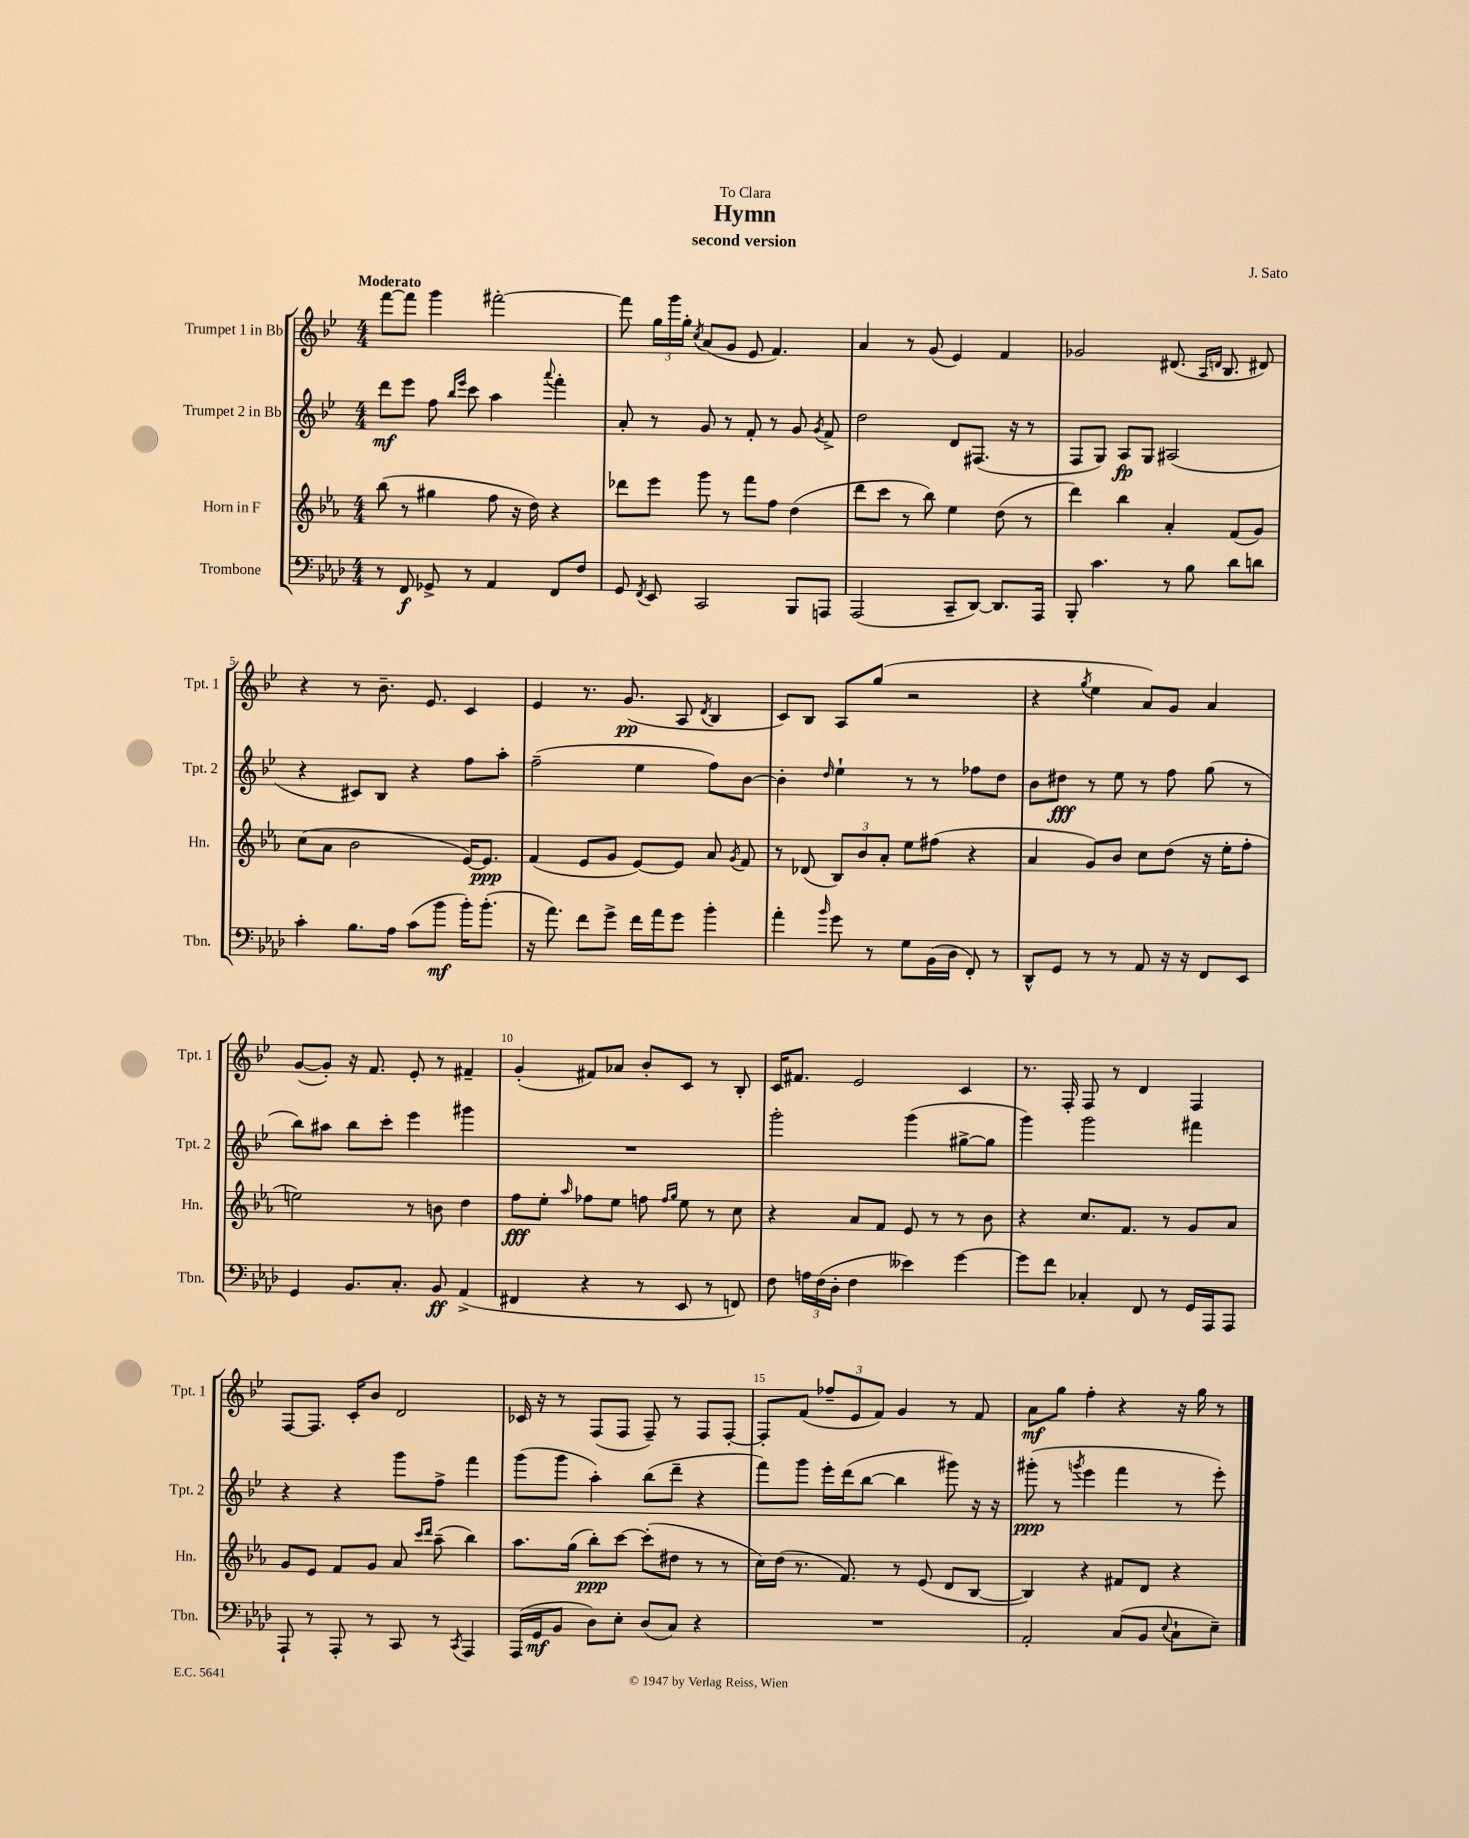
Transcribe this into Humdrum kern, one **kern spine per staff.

**kern	**kern	**kern	**kern
*staff4	*staff3	*staff2	*staff1
*clefF4	*clefG2	*clefG2	*clefG2
*k[b-e-a-d-]	*k[b-e-a-]	*k[b-e-]	*k[b-e-]
*M4/4	*M4/4	*M4/4	*M4/4
8r	(8bb-	8ddd	[8fff
8FF	8r	8eee-	8fff]
8GG-^	4gg#	8ff	4ggg
.	.	16qqbb-	.
.	.	16qqeee-	.
8r	.	8ccc	.
4AA-	8ff	4aa	[2fff#'
.	16r	.	.
.	16dd)	.	.
.	.	8qqaaa	.
8FF	4r	4fff'	.
8F	.	.	.
=	=	=	=
8GG	8ddd-	8a'	8fff#]
8qFF	.	.	.
8EE-	8eee-	8r	24gg
.	.	.	24ggg
.	.	.	24gg'
.	.	.	8qcc
2CC	8ggg	8g	(8a
.	8r	8r	8g
.	8fff	8f'	8e-
.	8ff	8r	4.f)
8BBB-	(4dd	8g	.
.	.	8qg	.
8AAA	.	8f^	.
=	=	=	=
(2AAA-	8ddd	2dd	4a
.	8ccc	.	.
.	8r	.	8r
.	8bb-)	.	(8g
8CC~	4ee-	8d	4e-)
[8DD-)	.	(8.F#	.
8.DD-]	(8dd	.	4f
.	.	16r	.
.	8r	8r	.
16AAA-	.	.	.
=	=	=	=
8BBB-'	4ddd)	8F	2g-
4.c	.	8G)	.
.	4bb-	8A	.
.	.	8G	.
8r	4a-'	(2A#	(8.d#
8B-	.	.	.
.	.	.	16qqA
.	.	.	16qqd
.	.	.	8.B-
8d-	(8f	.	.
8d	8g)	.	8d#)
=	=	=	=
4c'	(8cc	4r	4r
.	8a-	.	.
8.B-	2b-	8c#)	8r
.	.	8B-	8.b-~
16A-	.	.	.
(8c	.	4r	.
.	.	.	8.e-
8b-	.	.	.
16b-')	[16e-)	8ff	4c
(8.b-'	8.e-]	.	.
.	.	8aa'	.
=	=	=	=
16r	(4f	(2ff~	4e-
8.a-)	.	.	.
8f	8e-	.	8.r
8g^	8g	.	.
.	.	.	(8.g
16f	[8e-)	4ee-	.
16a-	.	.	.
8g	8e-]	.	8A
.	.	.	8qd
4b-'	8a-	8ff)	4B-
.	8qg	.	.
.	8f	[8b-	.
=	=	=	=
4a-'	8r	4b-']	8c)
.	(8d-	.	8B-
16qqb-	.	16qqdd	.
8g	12B-)	4ee-`	8A
.	12b-	.	.
8r	.	.	(8gg
.	12a-'	.	.
8G	8ee-	8r	2r
(16BB-	(8ff#	8r	.
16D-	.	.	.
8FF')	4r	8ff-	.
8r	.	8dd	.
=	=	=	=
8DD-^^	4a-	8b-	4r
8GG	.	8dd#	.
.	.	.	8qgg
8r	8g)	8r	4ee-
8r	8b-	8ee-	.
8AA-	8cc	8r	8a)
16r	(8dd	8ff	8g
16r	.	.	.
8FF	16r	(8gg	4a
.	16ee-'	.	.
8EE-	8ff'	8r	.
=	=	=	=
4GG	2ee)	8bb-)	([8g
.	.	8aa#	8g'])
8.BB-	.	8bb-	16r
.	.	.	8.f
.	.	8ccc'	.
8.C'	.	.	.
.	8r	4eee-	8e-'
8BB-	8b	.	8r
(4AA-^	4dd	4ggg#	4f#~
=	=	=	=
4FF#	8ff	1r	(4g'
.	8ee-'	.	.
.	16qqaa-	.	.
4r	8ff-	.	8f#)
.	8ee-	.	8a-
8r	8ff	.	8b-'
.	16qqff	.	.
.	16qqgg	.	.
8EE-	8ee-	.	8c
8r	8r	.	8r
8FF)	8cc	.	8B-'
=	=	=	=
8F	4r	2ggg'	16c
.	.	.	8.f#
24A	.	.	.
(24F	.	.	.
24D-'	.	.	.
4F	8a-	.	2e-
.	8f	.	.
4e--)	8e-	(4ggg	.
.	8r	.	.
[4g	8r	[8gg#^	4c
.	8b-	8gg#]	.
=	=	=	=
8g]	4r	4ggg)	8.r
8f	.	.	.
.	.	.	16F'
4C-'	8.cc	2ggg	8F
.	.	.	8r
.	8.f	.	.
8FF	.	.	4d
8r	8r	.	.
16GG	8g	4fff#	4F
16AAA-	.	.	.
8AAA-	8a-	.	.
=	=	=	=
8AAA-`	8g	4r	[8F
8r	8e-	.	8.F]
8AAA-'	8f	4r	.
.	.	.	16c'
8r	8g	.	8b-
8CC	8a-	8ggg	2d
.	16qqccc	.	.
.	16qqddd	.	.
8r	(8aa-~	8ff^	.
8qCC	.	.	.
4AAA-	4bb-)	4fff	.
=	=	=	=
(16AAA-	8.aa-	(8ggg	16c-
16GG	.	.	16r
8BB-	.	8ggg	8r
.	(16gg	.	.
8D-)	8bb-')	4aa')	(8F
8E-'	[8ccc	.	8F
(8D-	(8ccc']	(8bb-	8F~)
8C)	8dd#	8ddd~	8r
4r	8r	4r	8F
.	8r	.	[8F'
=	=	=	=
1r	16cc)	8fff)	8F']
.	(16dd	.	.
.	8.r	8ggg	(8f
.	.	16eee-'	12ff-~
.	8.f)	(16ddd	.
.	.	.	12e-
.	.	[8bb-	.
.	.	.	12f)
.	8r	4bb-]	4g
.	(8e-	.	.
.	8d	8ggg#)	8r
.	[8B-	16r	8f
.	.	16r	.
=	=	=	=
2AA-'	4B-])	(8ggg#'	8a
.	.	8r	8gg
.	.	8qggg	.
.	4r	4eee-	4ff'
(8C	8f#	4fff	4r
8BB-	8d	.	.
8qqE-	.	.	.
8C`	4r	8r	16r
.	.	.	16gg
8E-~)	.	8eee-')	8r
==	==	==	==
*-	*-	*-	*-
